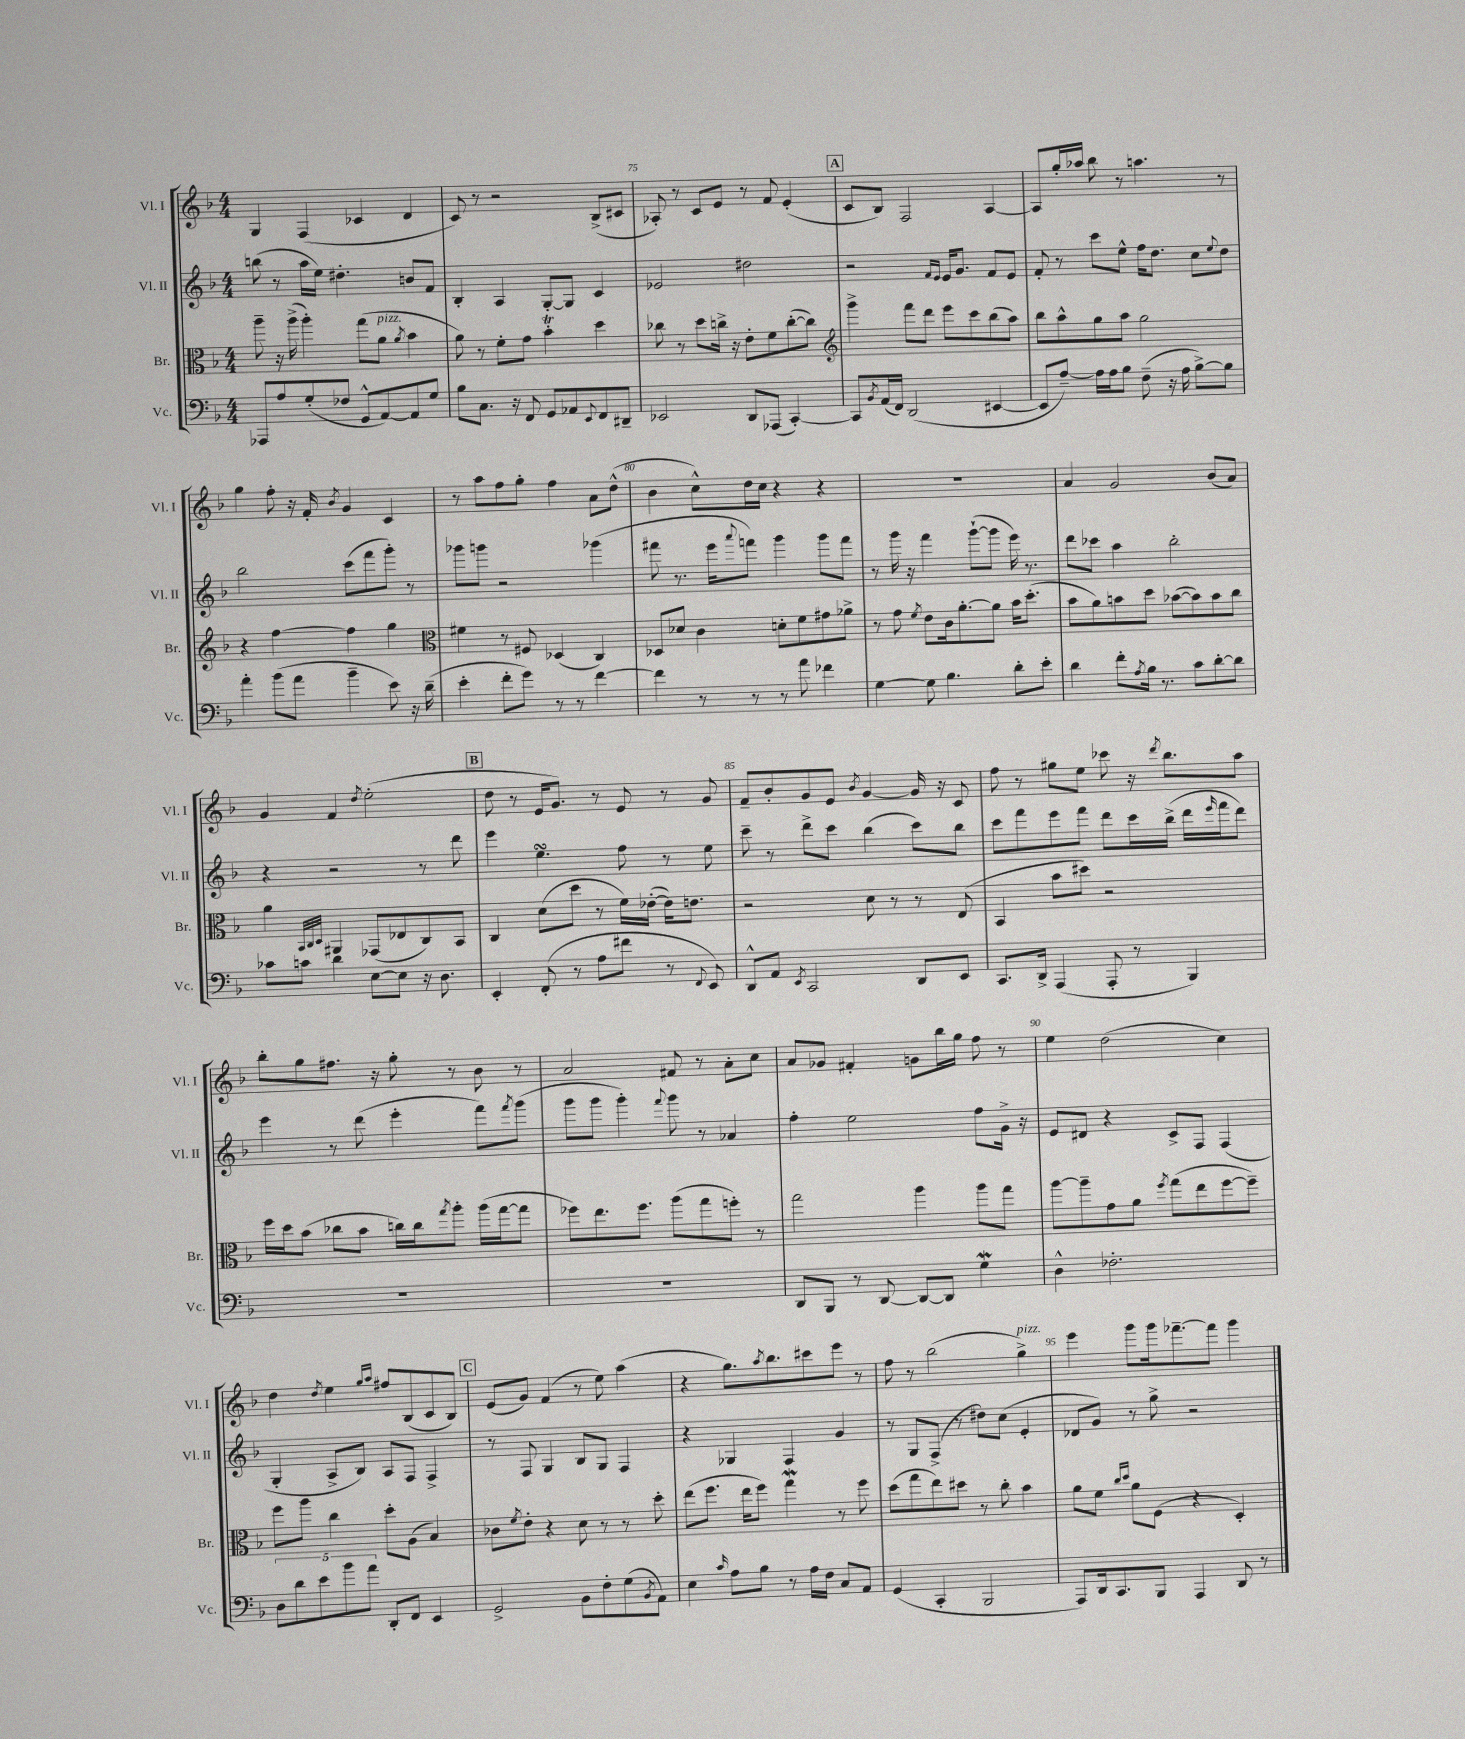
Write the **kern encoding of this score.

**kern	**kern	**kern	**kern
*part4	*part3	*part2	*part1
*staff4	*staff3	*staff2	*staff1
*I"Vc.	*I"Br.	*I"Vl. II	*I"Vl. I
*I'Vc.	*I'Br.	*I'Vl. II	*I'Vl. I
*clefF4	*clefC3	*clefG2	*clefG2
*k[b-]	*k[b-]	*k[b-]	*k[b-]
*M4/4	*M4/4	*M4/4	*M4/4
=73	=73	=73	=73
8AAA-X/L	8aa~\	(8bbn\	4G/
8A/	16r	8r	.
.	(16aa^\	.	.
(8G'/	4aa'\)	16aa\LL	(4F/
.	.	16ee\JJ)	.
8F-X/J	.	4.dd#X'\	.
8GG^^/L	(8gg\L	.	4c-X/
!	!LO:TX:a:i:t=pizz.	!	!
[8AA/)	8a\J	.	.
.	8qa/	.	.
8AA/]	4b-\	8bn/L	4d/
8G/J	.	8f/J	.
=74	=74	=74	=74
8B-\L	8a\)	4B-'/	8c/)
8.C\J	8r	.	8r
.	8f'\L	4A/	2r
16r	.	.	.
8FF/	8g\J	.	.
8GG/L	4b-T'\	[8G'/L	.
8AA-X/	.	8G/J]	.
8qqEE/	.	.	.
8FF/	4dd\	4c/	(8B-^/L
8DD#X~/J	.	.	8c#X/J
=75	=75	=75	=75
2EE-X/	8cc-X\	2e-X/	8A-X'/)
.	8r	.	8r
.	8dd\L	.	8c/L
.	16ccn^\Jk	.	8e/J
.	16r	.	.
8DD/L	8e'\L	2dd#X\	8r
(8AAA-X/J	8f\	.	8f/
[4CC'/)	([8cc'\	.	(4e'/
.	8cc\J])	.	.
!!LO:REH:place=s1:t=A
=76	=76	=76	=76
*	*clefG2	*	*
8CC/L]	4ggg^\	2r	8c/L
8qBB-/	.	.	.
(16AA/L	.	.	8B-/J)
16FF/JJ)	.	.	.
(2DD/	8fff\L	.	2F/
.	8ddd\J	.	.
.	.	16qqf/LL	.
.	.	16qqe/JJ	.
.	8eee\L	16e/KL	.
.	.	8.g/J	.
.	8ccc\	.	.
[4EE#X/	(8bb-\	8f/L	[4A/
.	8aa\J)	8e/J	.
=77	=77	=77	=77
8EE#/L]	8bb-\L	8f'/	8A/L]
[8A~/J)	8aa^^\	8r	16gg'/L
.	.	.	16aa-X/JJ
16A\LL]	8gg\	8ccc\L	8bb-\
16A\J	.	.	.
8B-\J	8aa\J	8ee^^\J	8r
(8F~\	2gg\	16ff\KL	4.aan\
.	.	8.dd\J	.
16r	.	.	.
16A\	.	.	.
[8B-^\L)	.	8cc\L	.
.	.	8qqee/	.
8B-\J]	.	8dd\J	8r
!!LO:LB:g=z
=78	=78	=78	=78
4a'\	4r	2bb-\	4gg\
(8b-\L	[4ff\	.	8ff'\
8a\J	.	.	16r
.	.	.	16f'/
.	.	.	8qb-/
4b-~\	4ff\]	(8ccc\L	4g/
.	.	8fff\	.
8e\)	4gg\	8ggg'\J)	4c/
16r	.	8r	.
(16d~\	.	.	.
=79	=79	=79	=79
*	*clefC3	*	*
4e'\	4f#X\	8ggg-X\L	8r
.	.	8gggn\J	8aa\L
8f'\L	8r	2r	8ff\
8g\J)	8F#X/	.	8gg'\J
8r	(4D-X/	.	4ff\
8r	.	.	.
[4f\	4C/)	(4ggg-X\	8a\L
.	.	.	(8dd^^\J
=80	=80	=80	=80
4f\]	8D-X/L	8fff#X\	4b-\
.	8d-X/J	8.r	.
8r	4c\	.	8cc^^\L)
.	.	16eee\KL	.
.	.	8qqaaa/	.
8r	.	8fffn\J)	16dd\L
.	.	.	16cc\JJ
8r	8dn'\L	4ggg\	4r
8a\	8f\	.	.
4f-X\	8g#X\	8ggg\L	4r
.	8a-X^\J	8fff\J	.
=81	=81	=81	=81
[4G\	8r	8r	1r
.	8g\	16ggg\	.
.	.	16r	.
.	8qf/	.	.
8G\]	8e\L	4fff\	.
4.B-\	16c\k	.	.
.	[8.a'\	.	.
.	.	([8ggg`\L	.
.	8a\J]	8ggg\J]	.
8d'\L	16b-\KL	16eee\)	.
.	(8.dd'\J	8.r	.
8e'\J	.	.	.
=82	=82	=82	=82
4d\	8b-\L	8ddd\L	4a/
.	8a\)	8ccc-X\J	.
8f'\L	8bn\	4aa\	2g/
8qA/	.	.	.
16B-\Jk	8dd\J	.	.
8.r	.	.	.
.	([8b-X\L	2bb-'\	.
8c\L	8b-\])	.	.
[8d'\	8b-\	.	(8b-/L
8d\J]	8cc\J	.	8a/J)
!!LO:LB:g=z
=83	=83	=83	=83
8c-X\L	4a\	4r	4g/
8cn\J	.	.	.
.	32qqBB-/LLL	.	.
.	32qqC/	.	.
.	32qqD/JJJ	.	.
4d\	4AA#X/	2r	4f/
.	.	.	8qdd/
[8E\L	(8GG-X/L	.	(2ee'\
8E\J]	8E-X/	.	.
16r	8C/)	8r	.
8.D\	.	.	.
.	8BB-/J	8ddd\	.
!!LO:REH:place=s1:t=B
=84	=84	=84	=84
4EE'/	4C/	4eee\	8dd\
.	.	.	8r
(8FF'/	(8d\L	4.eesSsS\	16e/KL
.	.	.	8.g/J)
8r	8dd\J	.	.
8A\L	8r	.	8r
8f#X\J	16f\LL)	8ff\	8e/
.	([16e-X'\JJ	.	.
8r	16e-\KL])	8r	8r
.	8.en\J	.	.
8qqFF/	.	.	.
8EE/)	.	8ee\	8g/
=85	=85	=85	=85
8DD^^/L	2r	8ccc~\	8f~/L
8AA/J	.	8r	8b-'/
8qEE/	.	.	.
2CC/	.	8ddd^\L	8g/
.	.	8ccc\J	8e/J
.	.	.	8qb-/
.	8d\	(4bb-\	[4g/
.	8r	.	.
8DD/L	8r	8ccc\L)	16g/]
.	.	.	16r
8EE/J	(8E/	8bb-\J	8c/
=86	=86	=86	=86
8.CC/L	4BB-/	8ccc\L	8ff\
.	.	8fff\	8r
16DD^/Jk	.	.	.
(4AAA/	8b-\L	8eee\	8gg#X\L
.	8dd#X\J)	8fff\J	8ee\J
8AAA'/	2r	8ddd\L	8ccc-X\
8r	.	16ccc\L	16r
.	.	.	8qddd/
.	.	(16bb-^\JJ	8.bb-\L
4BBB-/)	.	16ddd\LL	.
.	.	16qqeee/	.
.	.	16fff\J	.
.	.	8ddd\J)	8aa\J
!!LO:LB:g=z
=87	=87	=87	=87
1r	16ff\LL	4eee\	8bb-'\L
.	16dd\J	.	.
.	(8b-\J	.	8gg\
.	8cc-X\L	8r	8.ff#X\J
.	8b-\J	(8ddd\	.
.	.	.	16r
.	16ccn\LL)	4eee'\	8gg'\
.	16cc\J	.	.
.	8qgg/	.	.
.	8aa'\J	.	8r
.	(16aa\LL	8fff\L)	8b-\
.	[16gg\J	.	.
.	.	8qfff/	.
.	8gg\J]	(8ggg\J	8r
=88	=88	=88	=88
1r	8ff-X\L)	8ggg\L	2a/
.	8.ee\	8ggg\J	.
.	.	4ggg'\)	.
.	8.ff-\J	.	.
.	.	8qqfff/	.
.	(8aa\L	8ggg\	8f#X/
.	8gg\	8r	8r
.	8ffn'\J)	4a-X/	8a'\L
.	8r	.	8cc\J
=89	=89	=89	=89
8DD/L	2gg\	4ff'\	8a/L
8BBB-/J	.	.	8g-X/J
8r	.	2ee\	4f#X'/
[8DD/	.	.	.
8DD/L_	4aa\	.	8gn\L
8DD/J]	.	.	16bb-\L
.	.	.	16gg\JJ
4GW\	8aa\L	8ff\L	8ff\
.	8gg\J	16g^\Jk	8r
.	.	16r	.
=90	=90	=90	=90
4D^^\	[8aa\L	8e/L	4ee\
.	8aa~\]	8d#X/J	.
2.F-X'\	8g\	4r	(2dd\
.	8a\J	.	.
.	8qff/	.	.
.	(8gg\L	8c^/L	.
.	8ee\	8F/J	.
.	[8ff\	(4F/	4cc\)
.	8ff~\J])	.	.
!!LO:LB:g=z
=91	=91	=91	=91
10D\L	8ff\L	4G'/	4dd\
10d\	.	.	.
.	8aa\J	.	.
10e\	.	.	.
.	.	.	8qdd/
.	4cc\	8A^/L	4ee\
10b-\	.	.	.
.	.	8B-/J)	.
10a\J	.	.	.
.	.	.	16qqgg/LL
.	.	.	16qqaa/JJ
8DD'/L	8dd'\L	8A/L	8ff#X/L
8FF/J	(8A\J	8F/J	(8B-/
4EE/	4B-/)	4F^/	8c/
.	.	.	8B-/J)
!!LO:REH:place=s1:t=C
=92	=92	=92	=92
2GG^/	8c-X\L	8r	(8e/L
.	8qf/	.	.
.	8e'\J	8F/	8g/J)
.	4r	4G/	(4f/
8BB-\L	8d\	8B-/L	8r
8F'\	8r	8G/J	8ee\)
(8G\	8r	4F/	(4aa\
8qBB-/	.	.	.
8AA\J)	8dd'\	.	.
=93	=93	=93	=93
4E\	(8ee\L	4r	4r
.	8.ff\J	.	.
16qqc/	.	.	.
8A\L	.	4G-X/	8.gg\L)
.	16ee\KL	.	.
8B-\J	8ff\J)	.	.
.	.	.	8qaa/
.	.	.	8.bb-\
8r	4ggW\	4F/	.
16A\LL	.	.	8ccc#X\
16F\JJ	.	.	.
8C/L	8r	4g/	8eee\J
8AA/J	8ff\	.	8r
=94	=94	=94	=94
(4GG/	(8dd\L	8r	8ff\
.	8gg\	8G/L	8r
4CC'/	8ee\)	(8F^/J	(2bb-\
.	8dd#X\J	8r	.
2BBB-/	8r	8dd#X\L)	.
.	8cc'\	(8cc\J	.
!	!	!	!LO:TX:a:i:t=pizz.
.	4b-\	4e'/	4gg^\)
=95	=95	=95	=95
8AAA/L)	8a\L	8d-X/L	4eee\
16DD/k	8f\J	8g/J)	.
8.CC/	.	.	.
.	16qqcc/LL	.	.
.	16qqdd/JJ	.	.
.	8a\L	8r	8ggg\L
8BBB-/J	(8F\J	8gg^\	16ggg\k
.	.	.	[8.fff-X~\
4AAA/	4r	2r	.
.	.	.	8fff-\J]
8DD/	4D'/)	.	4ggg\
8r	.	.	.
==	==	==	==
*-	*-	*-	*-
